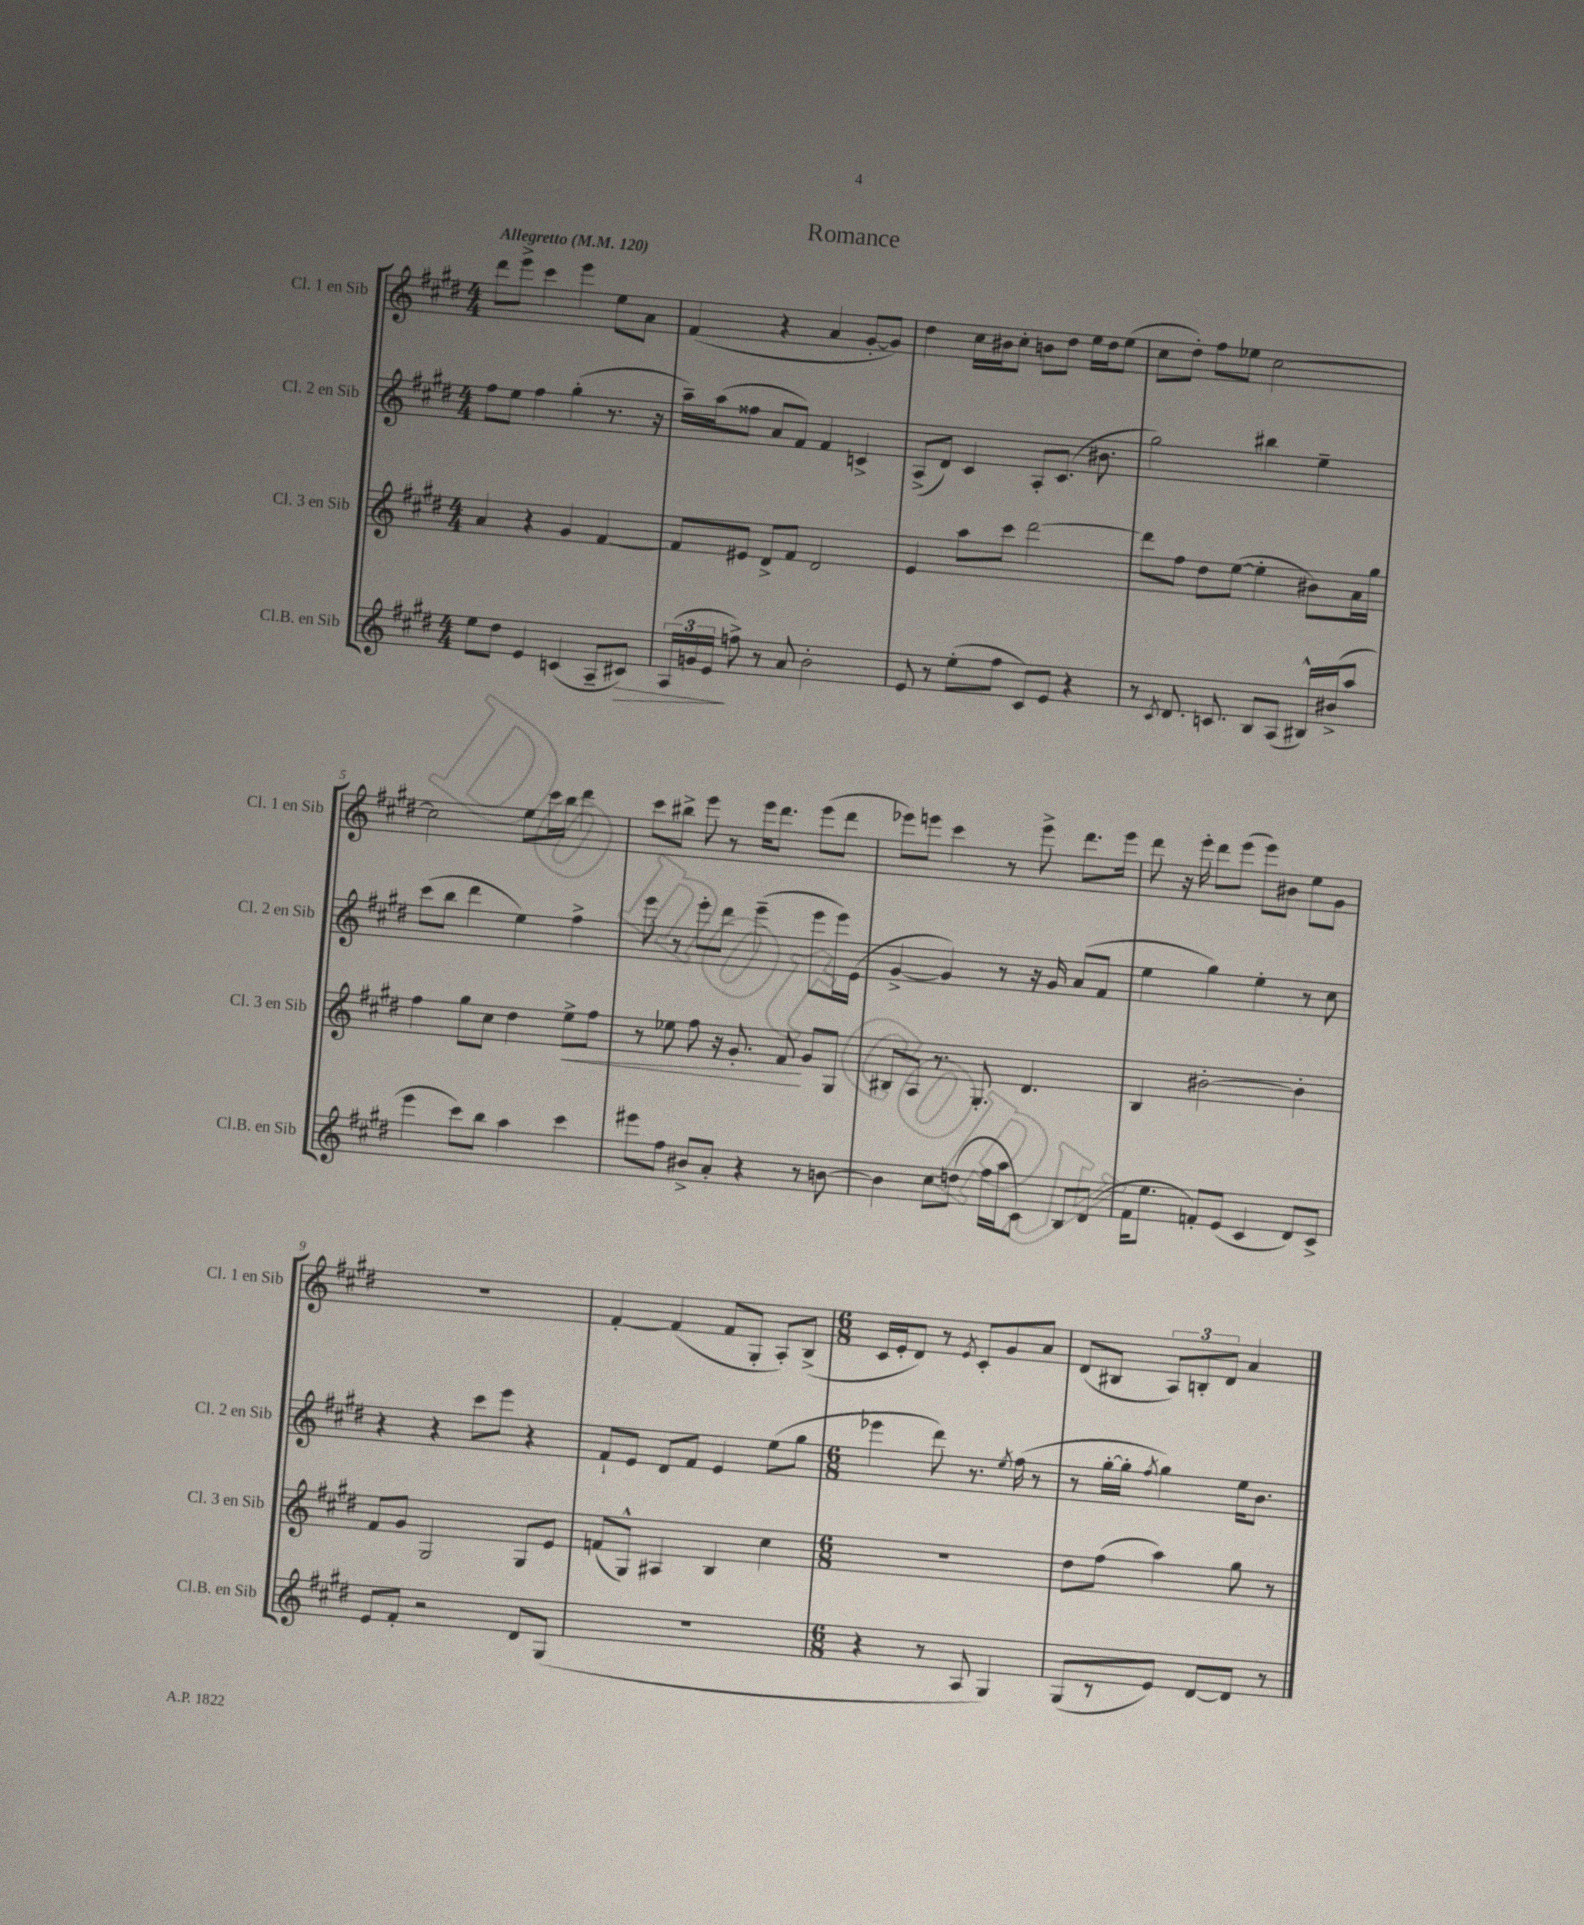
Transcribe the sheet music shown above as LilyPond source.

\header { title = "Romance" }
<<
\new StaffGroup <<
\new Staff = "s0" \with { instrumentName = "Cl. 1 en Sib" shortInstrumentName = "Cl. 1 en Sib" } {
    \clef treble \key e \major \numericTimeSignature \time 4/4 \tempo "Allegretto" 4 = 120
    \autoBeamOff dis'''8[ e'''8]-> cis'''4 e'''4 e''8[ a'8] |
    fis'4( r4 a'4 gis'8[~-. gis'8]) |
    dis''4 cis''16[ bis'16 cis''8]-. b'8[ dis''8] e''16[ dis''16 e''8]( |
    cis''8[ dis''8]-.) fis''8[ ees''8] cis''2~ |
    cis''2 e''8[ cis'''16 b''16] dis'''4 |
    cis'''8[ bis''8]-> e'''8 r8 e'''16[ dis'''8.] e'''8[( dis'''8] |
    ees'''8[) e'''8] cis'''4 r8 e'''8-> dis'''8.[ e'''16] |
    dis'''8 r16 e'''16-. dis'''8[ e'''8]( e'''8[) bis'8] e''8[ gis'8] |
    R1 |
    fis'4~-. fis'4( fis'8[ gis8]-. a8[-.) b8]->( |
    \numericTimeSignature \time 6/8 cis'16[ e'16-. dis'8]) r8 \acciaccatura { e'8 } cis'8[-. gis'8 a'8] |
    dis'8[( bis8] \tuplet 3/2 { a8[) b8-. dis'8] } a'4 \bar "|." |
}
\new Staff = "s1" \with { instrumentName = "Cl. 2 en Sib" shortInstrumentName = "Cl. 2 en Sib" } {
    \clef treble \key e \major \numericTimeSignature \time 4/4
    \autoBeamOff fis''8[ e''8] fis''4 gis''4-.( r8. r16 |
    a''16[--) a''16( fisis''8] a'8[ fis'8]) fis'4 c'4-> |
    a8[->( dis'8]) cis'4 a8[-. cis'8.]( bis'8. |
    gis''2) bis''4 e''4-- |
    cis'''8[( b''8] dis'''4 e''4) fis''4-> |
    e'''8 r8 e'''8[-. dis'''8] e'''4--( e'''8[ e'''16) e'16]( |
    gis'4~-> gis'4) r8 r16 gis'16 a'8[( fis'8] |
    e''4 gis''4) e''4-. r8 cis''8 |
    r4 r4 cis'''8[ e'''8] r4 |
    fis'8[-! e'8] dis'8[ fis'8] e'4 e''8[( gis''8] |
    \numericTimeSignature \time 6/8 ees'''4 dis'''8) r8. \acciaccatura { e''8 } fis''16( r8 |
    r8 gis''16[~-. gis''16]-. \acciaccatura { fis''8 } gis''4) e''16[ b'8.] \bar "|." |
}
\new Staff = "s2" \with { instrumentName = "Cl. 3 en Sib" shortInstrumentName = "Cl. 3 en Sib" } {
    \clef treble \key e \major \numericTimeSignature \time 4/4
    \autoBeamOff a'4 r4 gis'4 fis'4~ |
    fis'8[ eis'8] dis'8[-> fis'8] dis'2 |
    e'4 a''8[ cis'''8] dis'''2~ |
    dis'''8[ fis''8] dis''8[ e''8]~( e''4-. bis'8[) a'16 gis''16] |
    fis''4 gis''8[ cis''8] dis''4 e''8[->\< fis''8] |
    r8 ees''8 fis''8 r16 gis'8.-. fis'8\! gis'8[ gis8] |
    bis8[ a8] r8. gis8.-. dis'4. |
    b4 bis'2~-. bis'4-. |
    fis'8[ gis'8] gis2 gis8[ e'8] |
    f'8[( gis8]-^) ais4 b4 cis''4 |
    \numericTimeSignature \time 6/8 R2. |
    dis''8[ fis''8]( a''4) gis''8 r8 \bar "|." |
}
\new Staff = "s3" \with { instrumentName = "Cl.B. en Sib" shortInstrumentName = "Cl.B. en Sib" } {
    \clef treble \key e \major \numericTimeSignature \time 4/4
    \autoBeamOff e''8[ dis''8] e'4 c'4( a8[-- cis'8]\>) |
    \tuplet 3/2 { a16[( g'16 e'16]\! } f''8->) r8 a'8 b'2-. |
    e'8 r8 e''8[-.( fis''8] cis'8[) e'8] r4 |
    r8 \acciaccatura { cis'8 } dis'8. c'8. b8[ a8]( bis16[-^) bis'16->( a''8] |
    e'''4 cis'''8[) b''8] a''4 cis'''4 |
    eis'''8[ fis''8] bis'8[-> a'8]-. r4 r8 b'8~ |
    b'4 cis''8[ d''8]( fis''16[ a''16 cis'8]) b8[ dis'8]( |
    fis'16[ e''8.] f'8[-.) e'8]( cis'4 dis'8[) cis'8]-> |
    e'8[ fis'8]-. r2 dis'8[ gis8]( |
    R1 |
    \numericTimeSignature \time 6/8 r4 r8 a8 gis4) |
    gis8[( r8 e'8]) dis'8[~ dis'8] r8 \bar "|." |
}
>>
>>
